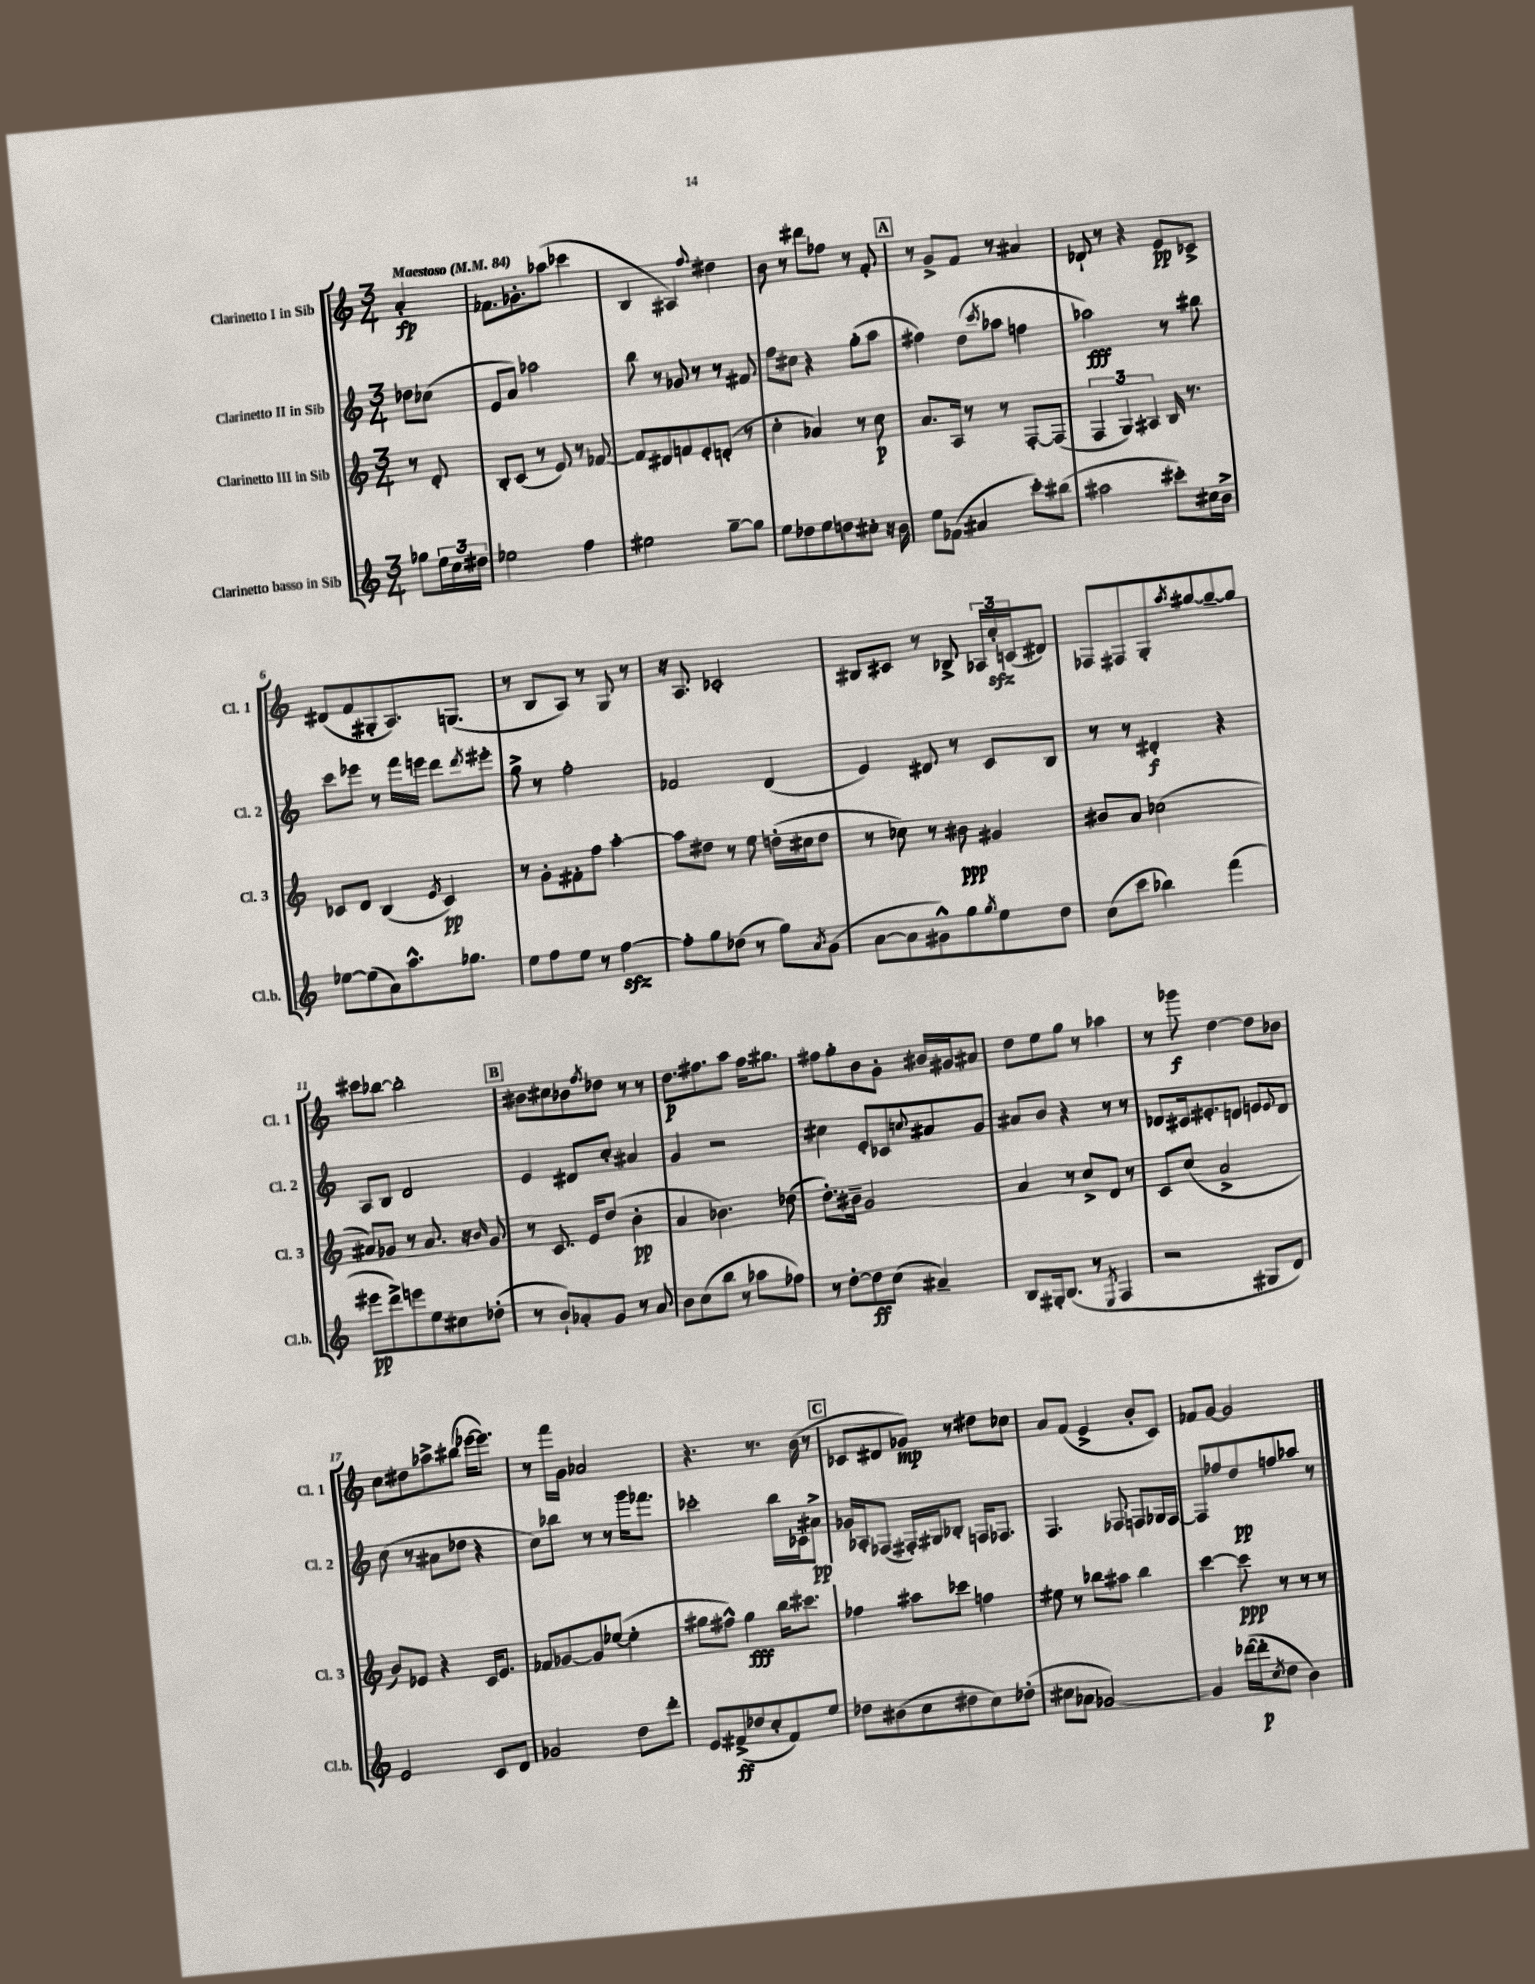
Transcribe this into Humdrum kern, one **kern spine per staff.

**kern	**kern	**kern	**kern
*staff4	*staff3	*staff2	*staff1
*clefG2	*clefG2	*clefG2	*clefG2
*k[]	*k[]	*k[]	*k[]
*M3/4	*M3/4	*M3/4	*M3/4
*MM84	*MM84	*MM84	*MM84
8gg-	8r	8dd-	4a'
24ee	8d'	(8cc-	.
24cc	.	.	.
24dd#	.	.	.
=	=	=	=
2ee-	8B'	8e	8.f-
.	(8c	8a)	.
.	.	.	8.g-'
.	8r	2aa-	.
.	8e)	.	(8aa-
4ff	8r	.	4ccc-
.	[8f-	.	.
=	=	=	=
2ee#	8f-]	8bb	4B
.	8d#	8r	.
.	8f	8g-	4A#)
.	8e'	8r	.
.	.	.	8qqff
[8gg~	(8d'	8r	4dd#
8gg]	8r	8f#	.
=	=	=	=
8ee	4cc'	8ff	8b
8dd-	.	8cc#	8r
8ee	4a-)	4r	8ddd#
8dd	.	.	8ff-
8cc#'	8r	(8gg'	8r
16r	8cc	8aa	8f'
16b	.	.	.
=	=	=	=
8ee	8.a	4ff#)	8r
(8f-	.	.	8g^
.	16A	.	.
4a#	8r	(8dd	8f
.	.	8qccc	.
.	8r	8aa-	8r
8ccc')	[8F'	4ff	4a#
(8bb#	(8F]	.	.
=	=	=	=
2aa#	6F	2aa-)	8d-`
.	.	.	8r
.	6G)	.	.
.	.	.	4r
.	6A#	.	.
8ccc#')	16B	8r	8e
.	8.r	.	.
16cc#	.	8bb#	8c-^
16b^	.	.	.
=	=	=	=
[8ee-	8c-	8ccc	(8d#
(8ee-]	8d	8eee-	8f
8a)	(4B	8r	8G#'
8.aa^^	.	16fff	8.A)
.	.	16eee	.
.	8qe	.	.
.	4c-)	8ddd	.
8.gg-	.	.	(8.G
.	.	8qddd	.
.	.	8eee#'	.
=	=	=	=
8ee	8r	8gg^	8r
8ff	8g'	8r	8B
8ee	8f#'	2ff'	8A)
8r	8ff	.	8r
[4ff	[4aa'	.	8G
.	.	.	8r
=	=	=	=
8ff']	8aa]	2f-	16r
.	.	.	8.A
8gg	8dd#	.	.
(8dd-	8r	.	2c-'
8r	8ee	.	.
8gg)	(16dd'	(4d	.
.	16cc#	.	.
8qa	.	.	.
(8g	8dd	.	.
=	=	=	=
[8a	8r	4e)	8B#
8a]	8cc-)	.	8c#
8g#^^)	8r	8d#	8r
8gg	8b#	8r	8B-^
8qgg	.	.	.
8ee	4g#	8c	24A-
.	.	.	24cc'
.	.	.	(24c
8dd	.	8B	8d#)
=	=	=	=
(8cc	8b#	8r	8F-
8ccc	8a	8r	8F#
4bb-)	(2cc-	4d#'	8G'
.	.	.	8qaa
.	.	.	[8gg#
(4fff	.	4r	8gg#~_
.	.	.	8gg#]
=	=	=	=
8eee#	8a#)	8A	8ccc#
8ddd^)	8g-	8B	[8bb-
8eee	8r	2d	2bb-']
8ee	8.a#	.	.
8cc#	.	.	.
.	16r	.	.
.	16qqb	.	.
(8dd-'	8g-	.	.
=	=	=	=
8r	8r	4e	8b#
8b`)	8.c	.	8cc#
8a-'	.	8d#	8b-
.	16e	.	.
.	.	.	8qff
8g	(8dd	8cc'	8dd-
8r	4b'	4a#	8r
8a-	.	.	8r
=	=	=	=
8b	4a	4g	8.dd
(8cc	.	.	.
.	.	.	8.ff#
8bb	4.b-)	2r	.
8r	.	.	8aa
8aa-	.	.	16ff#
.	.	.	8.gg#
8ff-)	(8dd-	.	.
=	=	=	=
8r	8.dd')	4cc#	8ff#
[8dd'	.	.	8gg'
.	16b#~	.	.
8dd]	2g	8e'	8b
(8cc	.	8c-	8g'
.	.	8qqcc	.
4a#~)	.	8a#	16b#
.	.	.	16g#
.	.	8g	8a#
=	=	=	=
8B	4a	8a#	8dd
16G#'	.	8b	8ee
(8.B	.	.	.
.	8r	4r	8gg
8r	8cc^	.	8r
8qE	.	.	.
4F	8d	8r	4aa-
.	8r	8r	.
=	=	=	=
2r	8c	8d-	8r
.	(8cc	16c#	8ggg-
.	.	8.e#'	.
.	2a^	.	[4dd
.	.	8d	.
8G#	.	8e	8dd]
.	.	8qqe	.
8d)	.	8d	8b-
=	=	=	=
2e	8b)	(8cc	8cc
.	8e-	8r	8dd#
.	4r	8a#	8aa-^
.	.	8dd-	(8bb#
8c	16c	4r	[16eee-
.	8.e-	.	8.eee-])
8d	.	.	.
=	=	=	=
2g-	8f-	8cc)	8r
.	[8g-	8bb-	16fff
.	.	.	16g
.	8g-]	8r	2a-
.	([8ee-	8r	.
8dd	4ee-']	16ggg	.
.	.	8.fff-	.
8ddd'	.	.	.
=	=	=	=
8e	8gg#	2ccc-'	4.r
(8f#^	8ff#^^)	.	.
8dd-	4gg#	.	.
8cc'	.	.	8.r
8f#)	16bb	16bb	.
.	8.ccc#	16c-	(16b
8ee	.	8a#^	8r
=	=	=	=
8dd-	4ff-	16g-	8c-
.	.	16A-'	.
(8b#	.	(8F-	8d#
8cc	8aa#	16F#')	8g-)
.	.	16G#	.
8dd#	8ccc-	8B-'	8r
8cc)	4ff	16F	8dd#
.	.	8.F-	.
(8dd-'	.	.	8cc-
=	=	=	=
8cc#	8ee#	4.F	8a
8a-	8r	.	(8f
[2g-)	8bb-	.	4e^
.	8aa#	8F-	.
.	4bb-	8F	8b'
.	.	16G-	8c)
.	.	[16F	.
=	=	=	=
4g-]	[4ccc	8F]	8f-
.	.	8ff-	[8g
([16ddd-	8ccc]	8dd	2g]
16ddd-']	.	.	.
8qcc	.	.	.
8dd	8r	8ff	.
4b)	8r	8aa-	.
.	8r	8r	.
==	==	==	==
*-	*-	*-	*-
